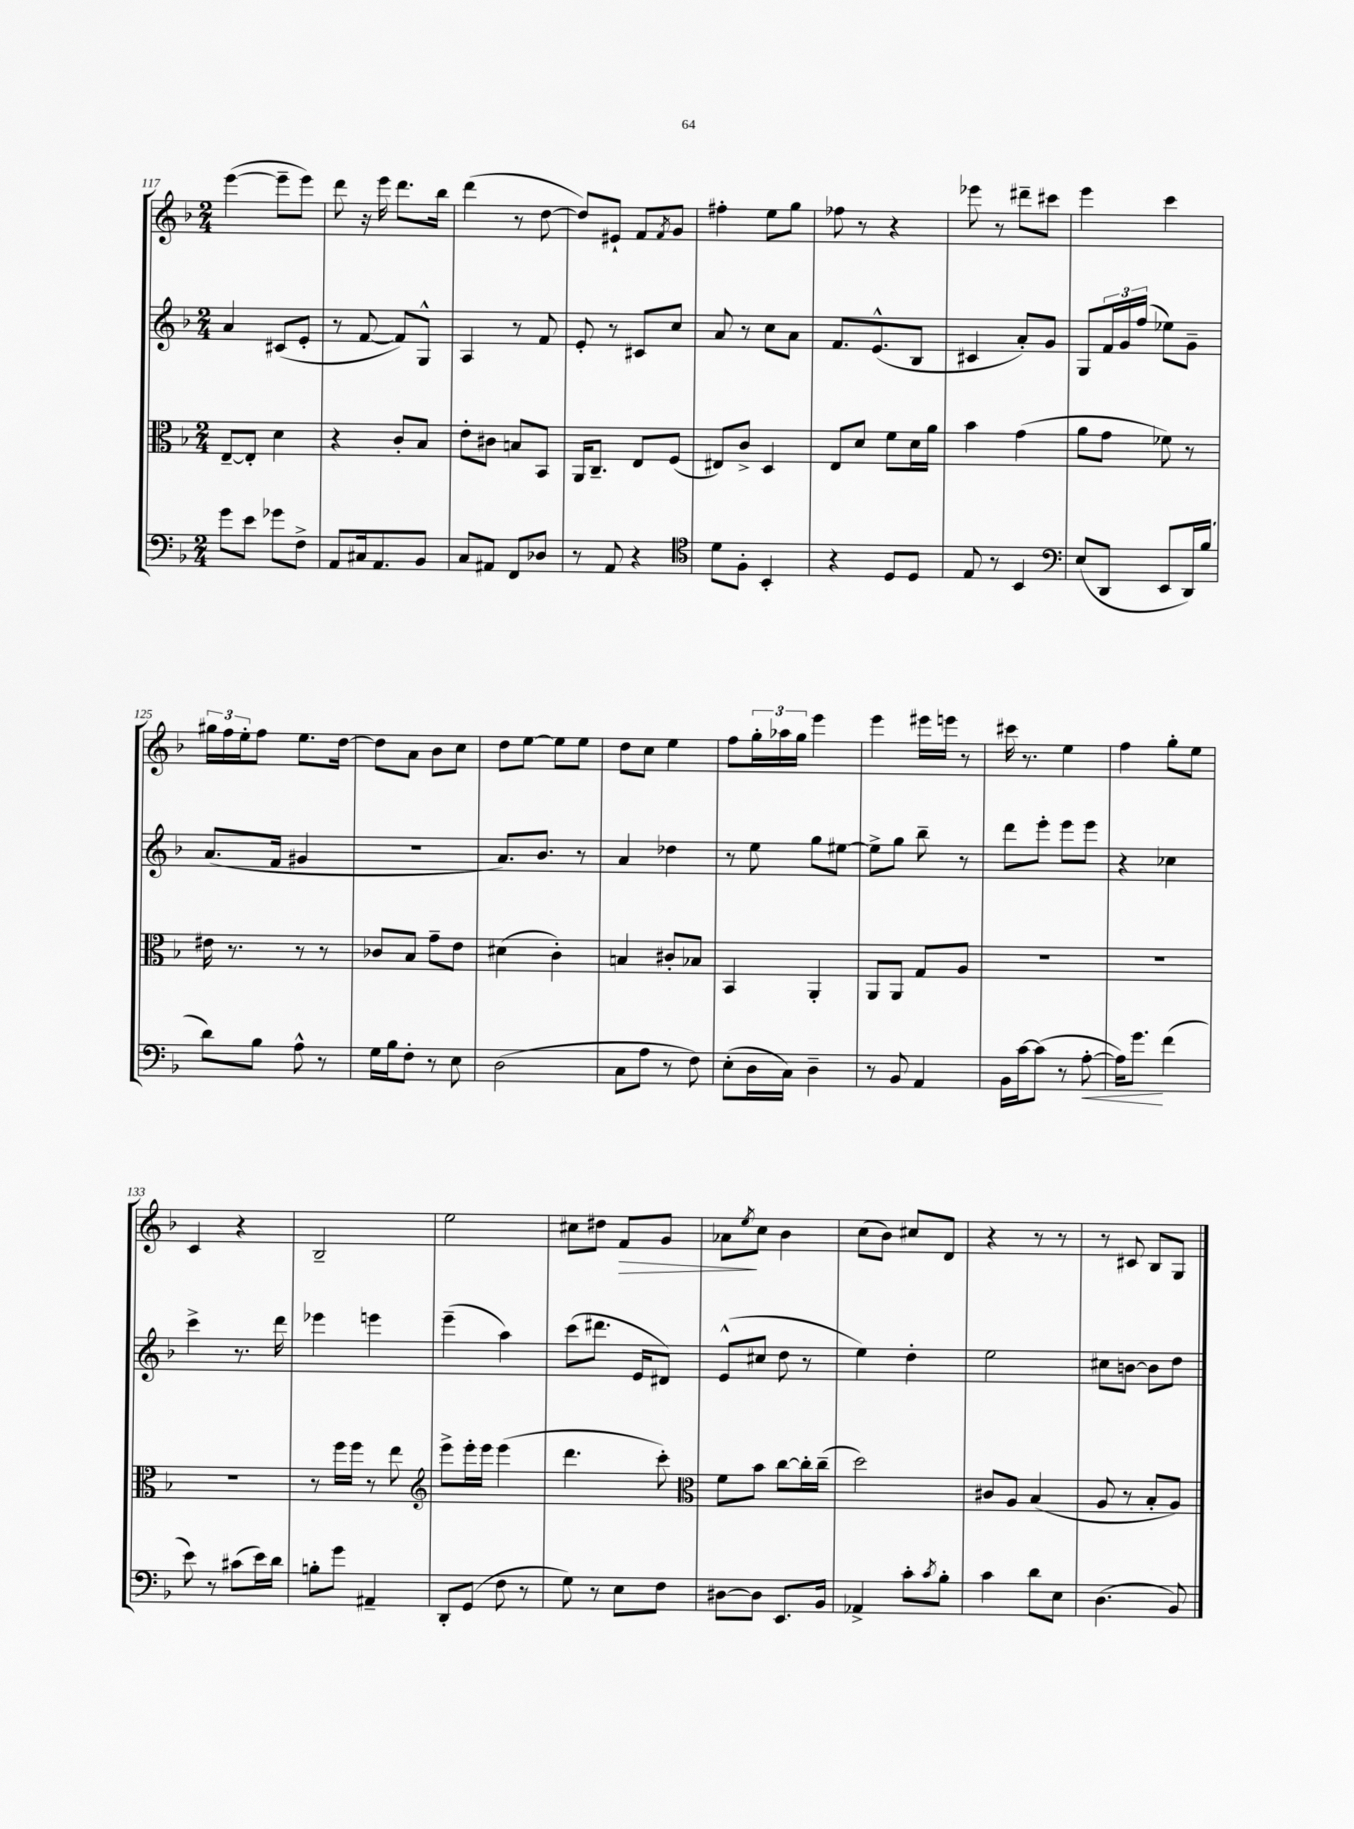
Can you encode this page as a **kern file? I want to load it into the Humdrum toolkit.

**kern	**kern	**kern	**kern
*staff4	*staff3	*staff2	*staff1
*clefF4	*clefC3	*clefG2	*clefG2
*k[b-]	*k[b-]	*k[b-]	*k[b-]
*M2/4	*M2/4	*M2/4	*M2/4
8g	[8E~	4a	([4eee
8e	8E']	.	.
8g-	4d	(8c#	8eee~]
8F^	.	8e'	8eee)
=	=	=	=
8AA	4r	8r	8ddd
16C#	.	[8f	16r
8.AA	.	.	16eee
.	8c'	8f])	8.ddd
8BB-	8B-	8G^^	.
.	.	.	16bb-
=	=	=	=
8C	8e'	4A	(4ddd
8AA#	8c#	.	.
8FF	8B	8r	8r
8D-	8BB-	8f	[8dd
=	=	=	=
8r	16AA	8e'	8dd])
.	8.C~	.	.
8AA	.	8r	8e#`
4r	8E	8c#	8f
.	.	.	8qf
.	(8F	8cc	8g
=	=	=	=
*clefC4	*	*	*
8d	8E#)	8a	4ff#'
8F'	8c^	8r	.
4BB-'	4D	8cc	8ee
.	.	8a	8gg
=	=	=	=
4r	8E	8.f	8ff-
.	8d	.	8r
.	.	(8.e^^	.
8D	8f	.	4r
8D	16d	8B-	.
.	16a	.	.
=	=	=	=
8E	4b-	4c#	8eee-
8r	.	.	8r
4BB-	(4g	8a')	8ddd#~
.	.	8g	8ccc#
=	=	=	=
*clefF4	*	*	*
(8E	8a	8G	4eee
8DD	8g	24f	.
.	.	24g	.
.	.	(24ff	.
8EE	8f-)	8ee-)	4ccc
16DD)	8r	8g~	.
(16B-	.	.	.
=	=	=	=
8d)	16e#	(8.a	24gg#
.	.	.	24ff
.	8.r	.	.
.	.	.	24ee'
8B-	.	.	8ff
.	.	16f	.
8A^^	8r	4g#	8.ee
8r	8r	.	.
.	.	.	[16dd
=	=	=	=
16G	8c-	2r	8dd]
16B-	.	.	.
8F'	8B-	.	8a
8r	8g~	.	8b-
8E	8e	.	8cc
=	=	=	=
(2D	(4d#	8.a)	8dd
.	.	.	[8ee
.	.	8.b-	.
.	4c')	.	8ee]
.	.	8r	8ee
=	=	=	=
8C	4B	4a	8dd
8A	.	.	8cc
8r	8c#'	4dd-	4ee
8F)	8B-	.	.
=	=	=	=
(8E'	4BB-	8r	8ff
16D	.	8ee	24gg'
.	.	.	24aa-
16C)	.	.	.
.	.	.	24gg
4D~	4AA'	8gg	4eee
.	.	[8ee#	.
=	=	=	=
8r	8AA	8ee#^]	4eee
8BB-	8AA	8gg	.
4AA	8G	8bb-~	16eee#
.	.	.	16eee
.	8A	8r	8r
=	=	=	=
16BB-	2r	8ddd	16ccc#
[16c	.	.	8.r
(8c]	.	8eee'	.
8r	.	8eee	4ee
[8A'	.	8eee	.
=	=	=	=
16A])	2r	4r	4ff
8.g	.	.	.
(4f	.	4cc-	8gg'
.	.	.	8ee
=	=	=	=
8e)	2r	4ccc^	4c
8r	.	.	.
(8c#	.	8.r	4r
16e)	.	.	.
16d	.	16ddd	.
=	=	=	=
8B'	8r	4eee-	2B-~
8g	16ff	.	.
.	16ff	.	.
4AA#~	8r	4eee	.
.	8ee	.	.
=	=	=	=
*	*clefG2	*	*
8DD'	8eee^	(4eee~	2ee
(8GG	16eee'	.	.
.	16eee	.	.
8F	(4eee	4aa)	.
8r	.	.	.
=	=	=	=
8G)	4.ddd	(8ccc	8cc#
8r	.	8.ddd#	8dd#
8E	.	.	8f
.	.	16e	.
8F	8ccc')	8d#)	8g
=	=	=	=
*	*clefC3	*	*
[8D#	8f	(8e^^	8a-
.	.	.	8qee
8D#]	8b-	8cc#	8cc
8.EE	[8cc	8dd	4b-
.	16cc']	8r	.
16BB-	(16cc~	.	.
=	=	=	=
4AA-^	2dd)	4ee)	(8cc
.	.	.	8b-)
8c'	.	4dd'	8cc#
8qc	.	.	.
8B-'	.	.	8d
=	=	=	=
4c	8c#	2ee	4r
.	8A	.	.
8d	(4B-	.	8r
8E	.	.	8r
=	=	=	=
(4.D	8A	8cc#	8r
.	8r	[8b	8c#
.	8B-'	8b]	8B-
8BB-)	8A)	8dd	8G
==	==	==	==
*-	*-	*-	*-
